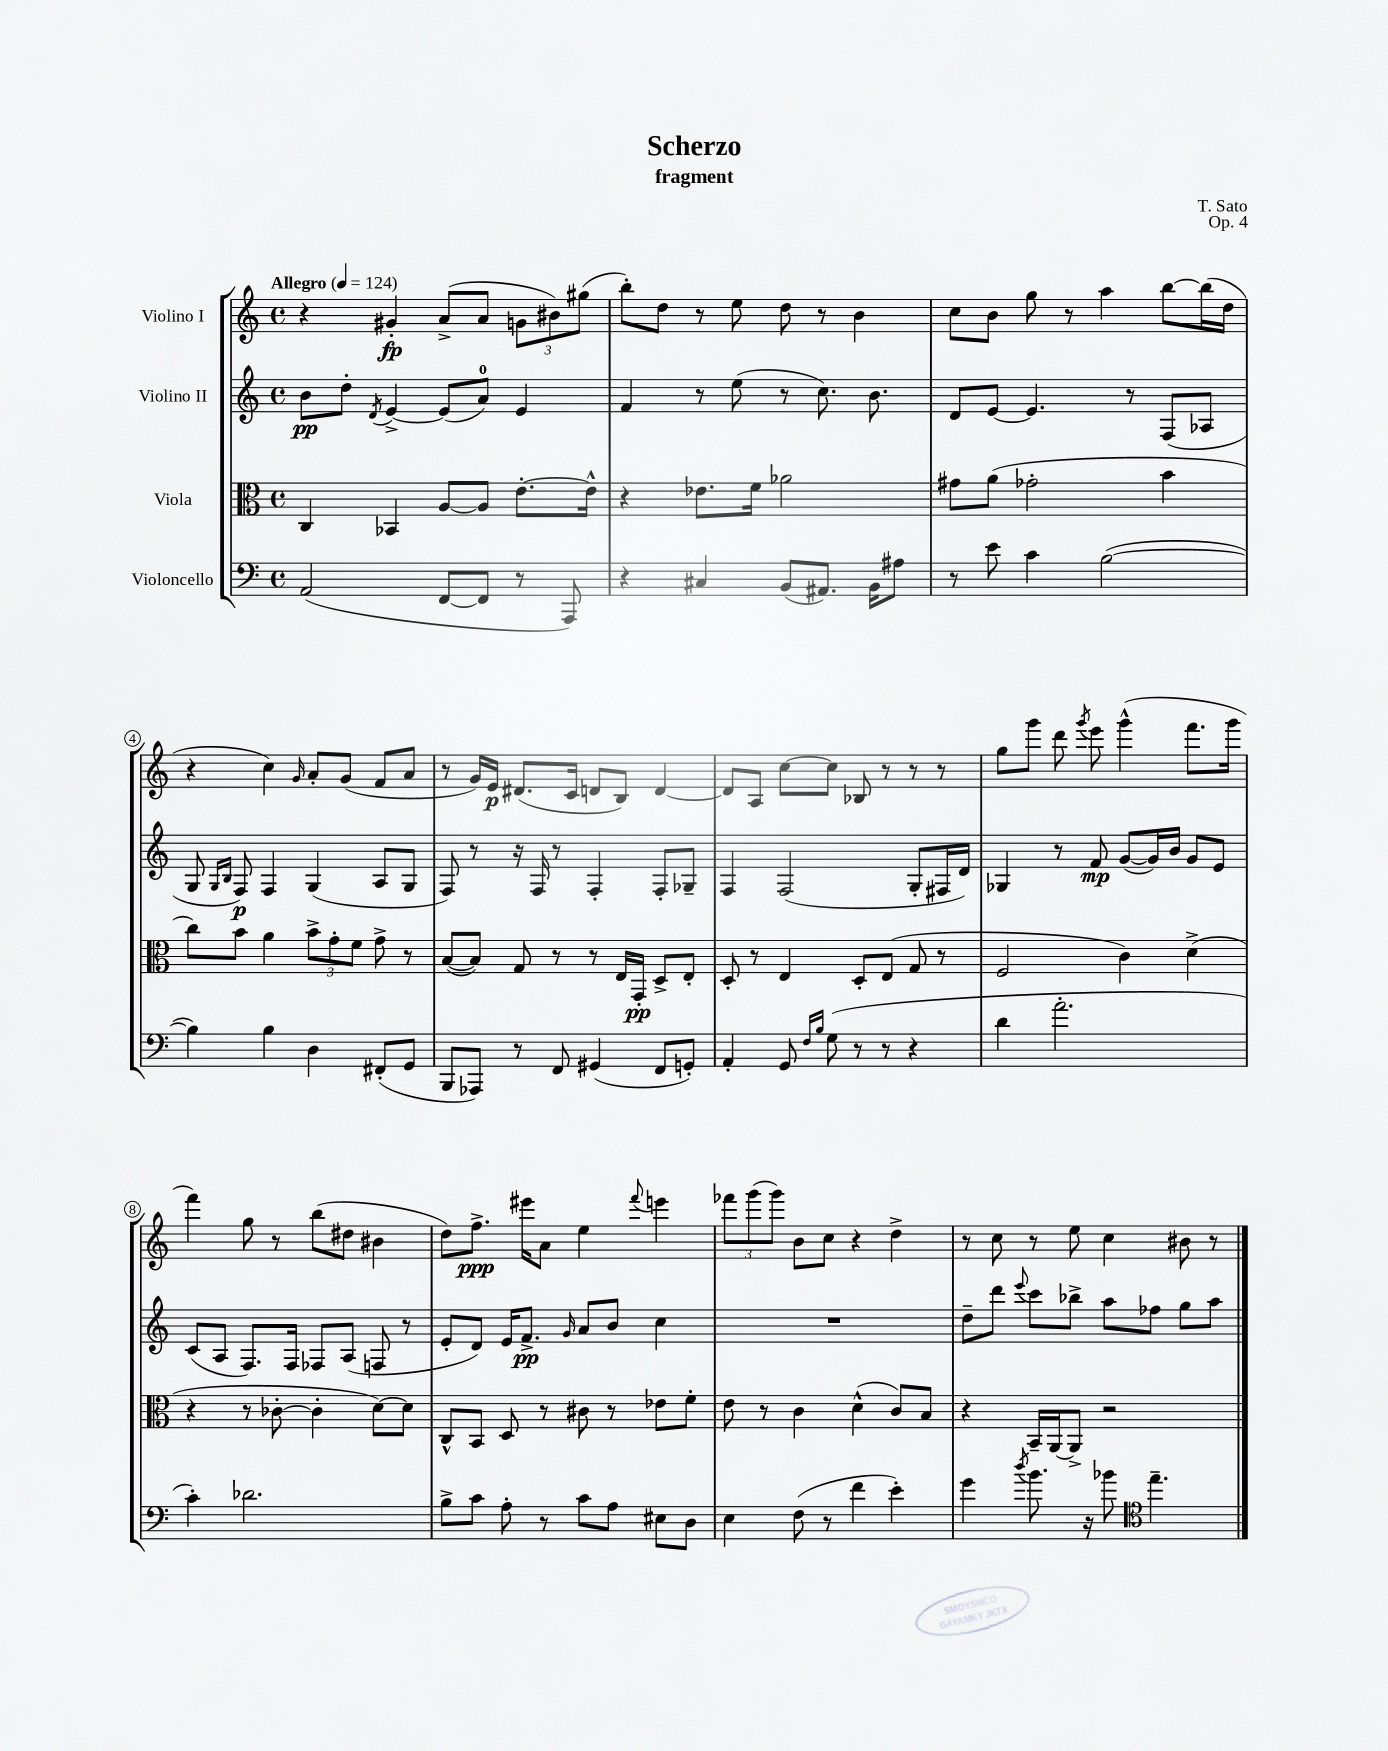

**kern	**kern	**kern	**kern
*staff4	*staff3	*staff2	*staff1
*clefF4	*clefC3	*clefG2	*clefG2
*k[]	*k[]	*k[]	*k[]
*M4/4	*M4/4	*M4/4	*M4/4
*met(c)	*met(c)	*met(c)	*met(c)
*MM124	*MM124	*MM124	*MM124
(2AA	4C	8b	4r
.	.	8dd'	.
.	.	8qd	.
.	4BB-	[4e^	4g#'
[8FF	[8A	(8e]	(8a^
8FF]	8A]	8a)	8a
8r	[8.e'	4e	12g
.	.	.	12b#)
8AAA)	.	.	.
.	.	.	(12gg#
.	16e^^]	.	.
=	=	=	=
4r	4r	4f	8bb')
.	.	.	8dd
4C#	8.e-	8r	8r
.	.	(8ee	8ee
.	16f	.	.
(8BB	2a-	8r	8dd
8.AA#)	.	8.cc)	8r
.	.	.	4b
16BB	.	8.b	.
8A#	.	.	.
=	=	=	=
8r	8g#	8d	8cc
8e	(8a	[8e	8b
4c	2g-'	4.e]	8gg
.	.	.	8r
([2B	.	.	4aa
.	.	8r	.
.	4b	(8F	[8bb
.	.	8A-	(16bb]
.	.	.	16dd
=	=	=	=
4B])	8cc)	8G	4r
.	.	16qqG	.
.	.	16qqB	.
.	8b	8F)	.
4B	4a	4F	4cc)
.	.	.	16qqg
4D	12b^	(4G	8a'
.	12g'	.	.
.	.	.	(8g
.	12f	.	.
(8FF#'	8g^	8A	8f
8GG	8r	8G	8a
=	=	=	=
8BBB	([8B	8F)	8r
8AAA-)	8B])	8r	16g)
.	.	.	16e
8r	8G	16r	(8.d#
.	.	16F	.
8FF	8r	8r	.
.	.	.	16c
(4GG#	8r	4F'	8d
.	16E	.	8B)
.	16GG'	.	.
8FF	8D^	8F'	[4d
8GG')	8E'	8G-~	.
=	=	=	=
4AA'	8D'	4F	8d]
.	8r	.	8A
8GG	4E	(2F	[8cc
16qqF	.	.	.
16qqB	.	.	.
(8G	.	.	8cc]
8r	8D'	.	8B-
8r	(8E	.	8r
4r	8G	8G'	8r
.	8r	16F#	8r
.	.	16d)	.
=	=	=	=
4d	2F	4G-	8gg
.	.	.	8ggg
2.a'	.	8r	8ddd
.	.	.	8qggg
.	.	8f	8eee
.	4c)	([8g	(4ggg^^
.	.	16g])	.
.	.	16b	.
.	(4d^	8g	8.fff
.	.	8e	.
.	.	.	16ggg
=	=	=	=
4c')	4r	(8c	4fff)
.	.	8A	.
2.d-	8r	8.F)	8gg
.	[8c-'	.	8r
.	.	16F	.
.	4c-']	8F-	(8bb
.	.	(8A	8dd#
.	[8d)	8F	4b#
.	8d]	8r	.
=	=	=	=
8B^	8C^^	8e'	8dd)
8c	8BB	8d)	8.ff^
8A'	8D	16e	.
.	.	8.f^	16eee#
8r	8r	.	8a
.	.	16qqg	.
8c	8c#	8a	4ee
8A	8r	8b	.
.	.	.	8qqfff
8E#	8e-	4cc	4eee
8D	8f'	.	.
=	=	=	=
4E	8e	1r	12fff-
.	.	.	(12ggg
.	8r	.	.
.	.	.	12ggg)
(8F	4c	.	8b
8r	.	.	8cc
4f	(4d^^	.	4r
4e')	8c)	.	4dd^
.	8B	.	.
=	=	=	=
4g	4r	8dd~	8r
.	.	8ddd	8cc
8qdd	.	8qqeee	.
8.b	16BB~	8ccc	8r
.	[16AA	.	.
.	8AA^]	8bb-^	8ee
16r	.	.	.
8b-	2r	8aa	4cc
*clefC4	*	*	*
4.ee~	.	8ff-	.
.	.	8gg	8b#
.	.	8aa	8r
==	==	==	==
*-	*-	*-	*-
